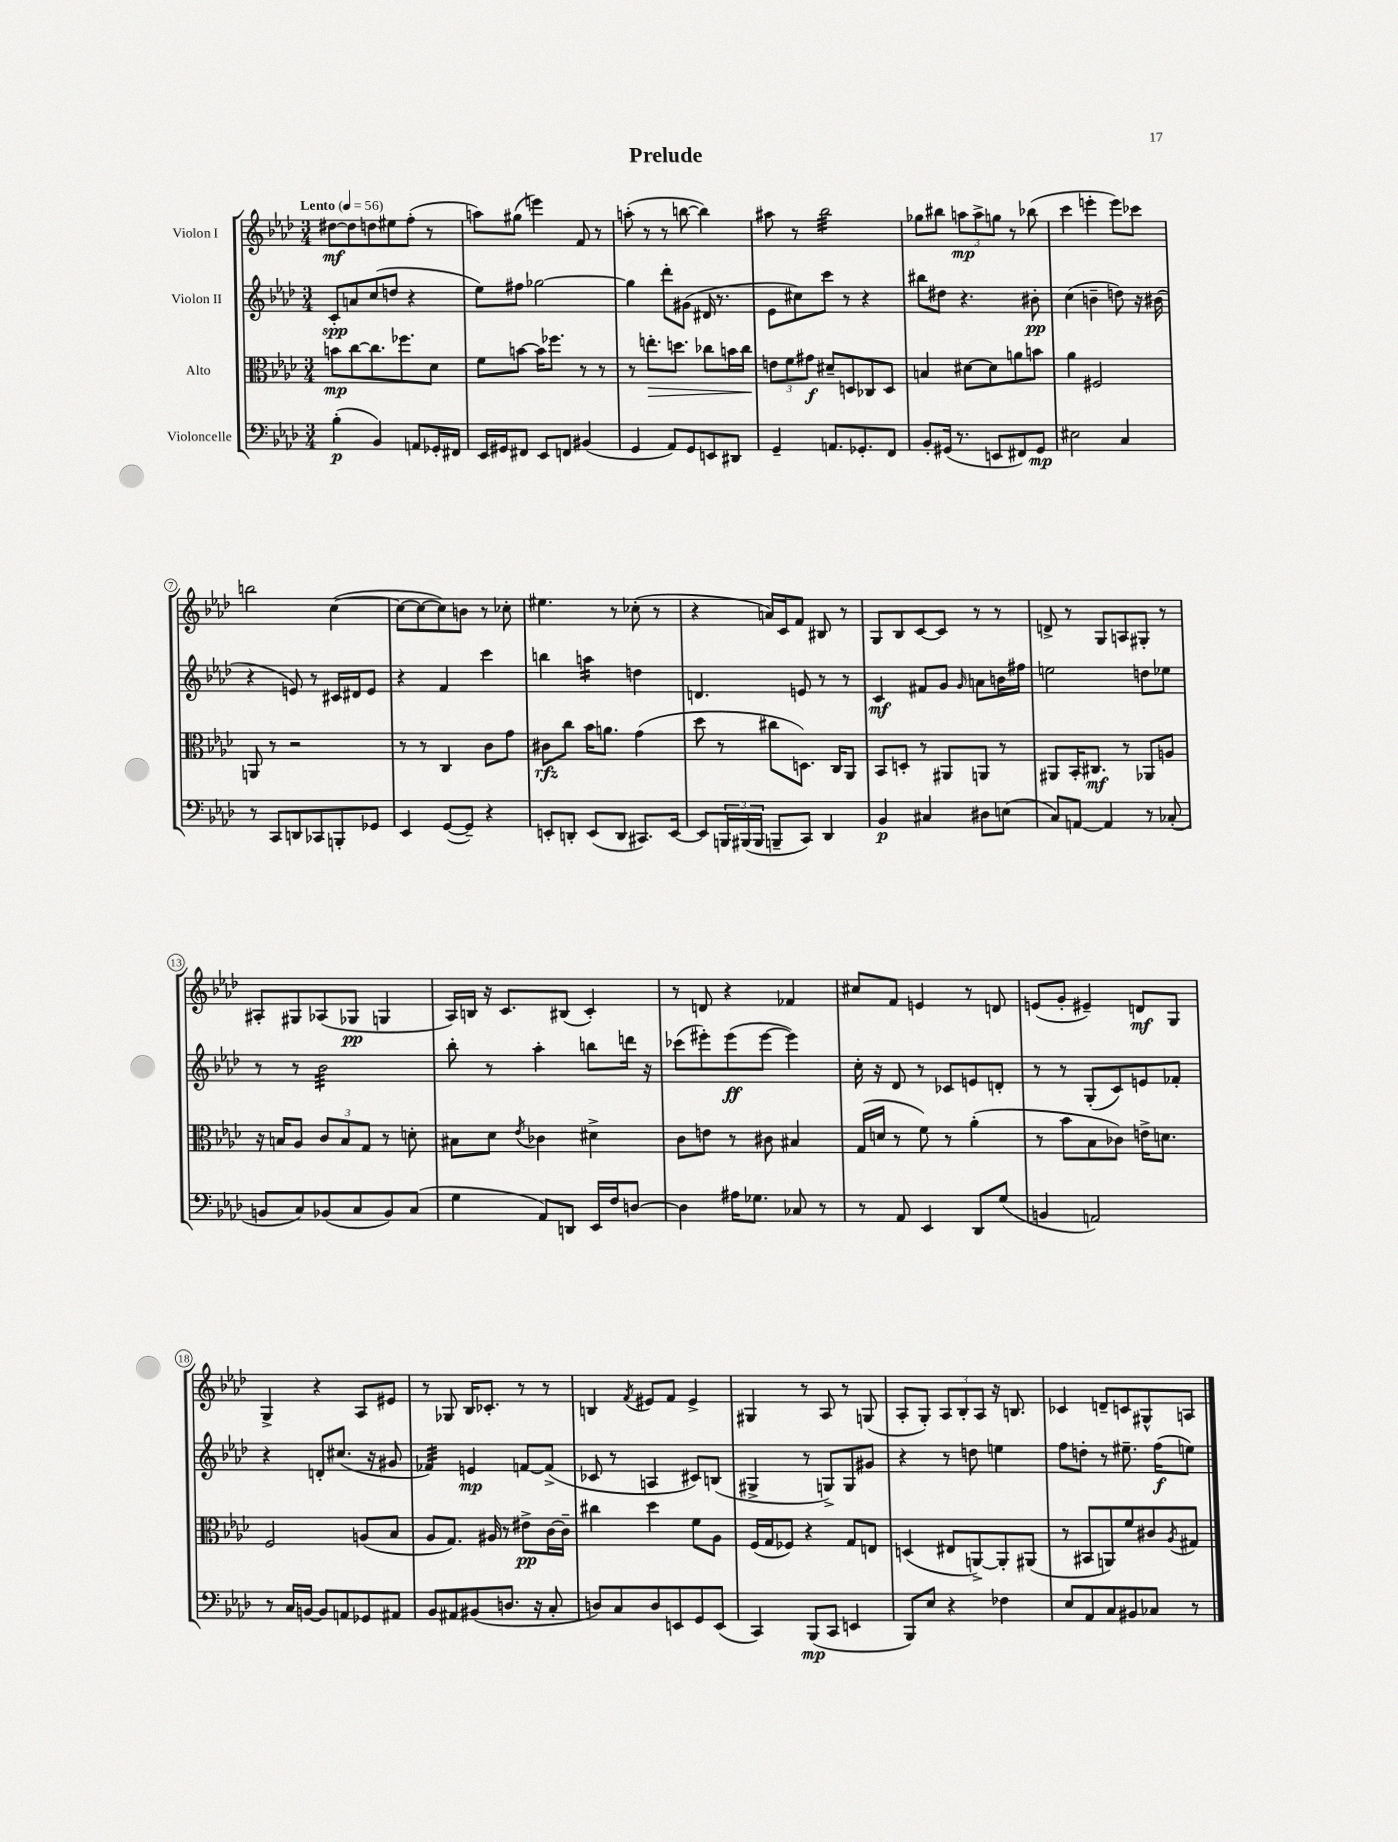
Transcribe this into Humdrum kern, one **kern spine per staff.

**kern	**kern	**kern	**kern
*staff4	*staff3	*staff2	*staff1
*clefF4	*clefC3	*clefG2	*clefG2
*k[b-e-a-d-]	*k[b-e-a-d-]	*k[b-e-a-d-]	*k[b-e-a-d-]
*M3/4	*M3/4	*M3/4	*M3/4
*MM56	*MM56	*MM56	*MM56
(4B-'	8b	8c'	[8dd#
.	[8cc	8a	8dd#]
4BB-)	8.cc]	(8cc	8dd
.	.	8dd	8ee#
.	8.ff-	.	.
8AA	.	4r	(8ff'
16GG-'	8d-	.	8r
16FF#	.	.	.
=	=	=	=
16EE-	8f	8ee-)	8aa)
16GG#	.	.	.
8FF#	[8b	8ff#	(8gg#
8EE-	16b]	[2gg-	4eee)
.	8.ff-	.	.
8FF	.	.	.
(4BB#	8r	.	8f
.	8r	.	8r
=	=	=	=
4GG	8r	4gg-]	(8aa'
.	8.ee'	.	8r
8AA-)	.	8ddd-'	8r
.	8.dd	.	.
8GG	.	(8g#	[8bb
8EE	8cc-	16d#	4bb])
.	.	8.r	.
8DD#	16b	.	.
.	16cc-	.	.
=	=	=	=
4GG~	12e	8e-	8aa#
.	12f	.	.
.	.	8cc#)	8r
.	12g#	.	.
8.AA	8d#~	8ccc	2bb-
.	8D	8r	.
8.GG-'	.	.	.
.	8C-	4r	.
8FF	8D	.	.
=	=	=	=
8BB-'	4B	8bb#	8gg-
(16GG#	.	8dd#	8bb#
8.r	.	.	.
.	[8d#	4.r	12aa
.	.	.	12aa^
8EE	8d#]	.	.
.	.	.	12gg
8FF#)	8a	.	8r
8GG#	8b	8b#'	(8bb-
=	=	=	=
2E#	4a-	(4cc	4ccc
.	2F#	4b~	4eee'
4C	.	8dd)	8eee)
.	.	16r	8ccc-
.	.	(16b#	.
=	=	=	=
8r	8AA	4r	2bb
8CC	8r	.	.
8DD	2r	8e)	.
8CC-	.	8r	.
8BBB'	.	16c#	([4cc
.	.	16d#	.
8GG-	.	8e	.
=	=	=	=
4EE-	8r	4r	8cc_
.	8r	.	8cc_
([8GG	4C	4f	8cc])
8GG~])	.	.	8b
4r	8c	4ccc	8r
.	8g	.	8cc-'
=	=	=	=
8EE'	8c#	4bb	4.ee#
8DD'	8cc	.	.
(8EE	16b-	4aa	.
.	8.a	.	.
8DD	.	.	8r
8.CC#)	(4g	4dd	(8cc-'
.	.	.	8r
[16EE	.	.	.
=	=	=	=
8EE]	8dd-	4.d	4r
24BBB	8r	.	.
(24BBB#	.	.	.
24BBB#	.	.	.
8BBB~	8cc#	.	16a)
.	.	.	16c
8CC)	8.D)	8e	8f
4DD-	.	8r	8B#
.	16C	.	.
.	8AA-	8r	8r
=	=	=	=
4BB-	8BB-	4c	8G
.	8D'	.	8B-
4C#	8r	8f#	[8c
.	8AA#	8g	8c]
.	.	16qqg	.
8D#	8AA	8a	8r
(8E	8r	16b	8r
.	.	16ff#	.
=	=	=	=
8C)	8AA#	2ee	8d^
[8AA	16BB-'	.	8r
.	8.C#	.	.
4AA]	.	.	8G
.	8r	.	8A
8r	8AA-	8dd	8G#'
(8C-'	8A	8ee-	8r
=	=	=	=
8BB	16r	8r	8A#'
.	16B	.	.
8C)	8A-	8r	8G#
(8BB-	12c	2b-	(8A-
.	12B	.	.
8C	.	.	8G-
.	12G	.	.
8BB-)	8r	.	4G
(8C	8d'	.	.
=	=	=	=
4G	8B#	8bb-'	16A-)
.	.	.	16B
.	8d-	8r	16r
.	.	.	8.c
.	8qe-	.	.
8AA-)	4c-	4aa-'	.
8DD	.	.	(8B#
16EE-	4d#^	8bb	4c')
16F	.	.	.
[8D	.	16ddd	.
.	.	16r	.
=	=	=	=
4D]	8c	(8ccc-	8r
.	8e	8eee#')	8d
16A#	8r	(8eee#	4r
8.G-	.	.	.
.	8c#	[8eee#	.
8C-	4B#	4eee#])	4f-
8r	.	.	.
=	=	=	=
8r	(16G	16cc'	8cc#
.	16d	16r	.
8AA-	8r	8d-	8f
4EE-	8f)	8r	4e
.	8r	8c-	.
8DD-	(4a-'	8e	8r
(8G	.	8d'	8d
=	=	=	=
4BB	8r	8r	(8e
.	8b-	8r	8g'
2AA)	8B-	(8G'	4e#~)
.	8c-)	8c)	.
.	16e^	8e	8d
.	8.d	.	.
.	.	8f-'	8G
=	=	=	=
8r	2F	4r	4G^
16C	.	.	.
[16BB	.	.	.
8BB]	.	8d'	4r
8AA	.	(8.cc#	.
8GG-	(8A	.	8A-
.	.	16r	.
8AA#	8B-	8g#	8e#
=	=	=	=
8BB-	8A-	4f-)	8r
8AA#	8.G)	.	8G-
(8BB#	.	4e	16B-
.	16A#	.	8.c-'
8.D	8r	.	.
.	8e#^	[8f	8r
16r	.	.	.
8C'	[16c	(8f^]	8r
.	16c~]	.	.
=	=	=	=
8D)	4cc#	8c-	4B
8C	.	8r	.
.	.	.	8qf
8D	4dd-	4A	8e#
8EE	.	.	8f
8GG	8f	8c#)	4e#^
(8EE	8A-	(8B	.
=	=	=	=
4CC)	(16F	4G#^	4G#
.	16G	.	.
.	8F-)	.	.
(8BBB-	4r	8r	8r
8CC	.	8G^)	8A-
4EE	8G	8G	8r
.	8E	8g#	(8G
=	=	=	=
8BBB-)	(4D	4r	8A-'
8E-	.	.	8G')
4r	8E#	8r	12A-
.	.	.	12B-'
.	[8AA^)	8dd	.
.	.	.	12A-
4F-	8AA']	4ee	16r
.	.	.	8.B
.	(8AA#	.	.
=	=	=	=
8E-	8r	8ff	4c-
8AA-	8BB#	8dd'	.
8C	8AA)	8r	8d~
8BB#	8f	8.ee#~	8c
8C-	8c#	.	8G#^^
.	.	(16ff	.
.	8qA-	.	.
8r	8G#	8ee)	8A
==	==	==	==
*-	*-	*-	*-
